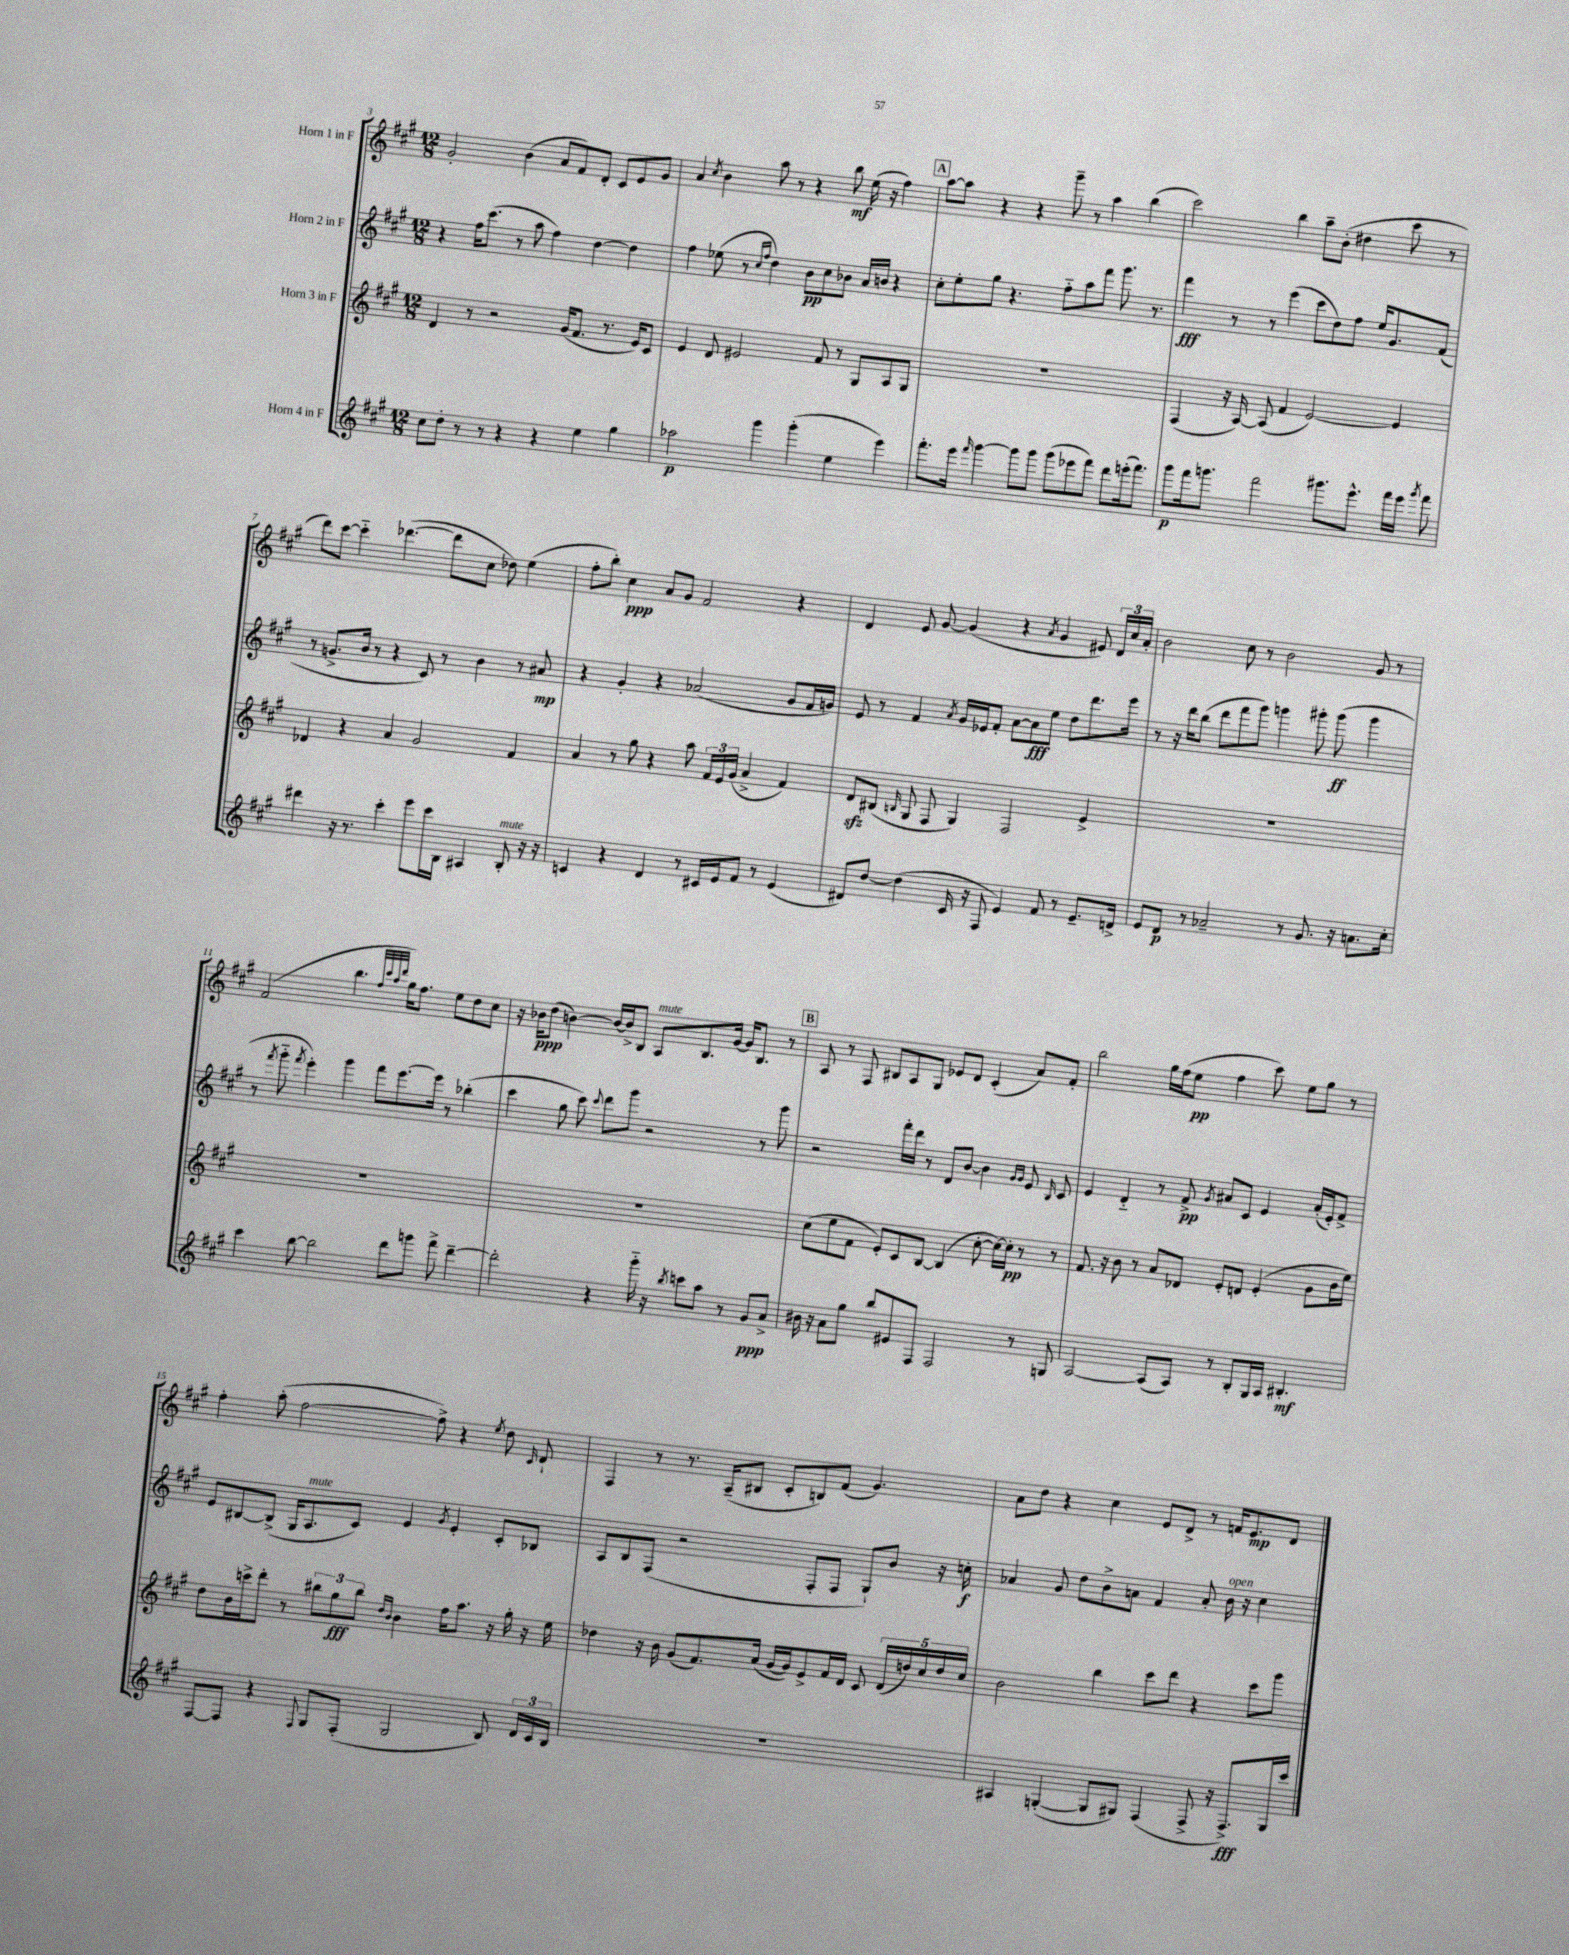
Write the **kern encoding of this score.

**kern	**dynam	**kern	**dynam	**kern	**dynam	**kern	**dynam
*part4	*part4	*part3	*part3	*part2	*part2	*part1	*part1
*staff4	*staff4	*staff3	*staff3	*staff2	*staff2	*staff1	*staff1
*I"Horn 4 in F	*	*I"Horn 3 in F	*	*I"Horn 2 in F	*	*I"Horn 1 in F	*
*clefG2	*	*clefG2	*	*clefG2	*	*clefG2	*
*k[f#c#g#]	*	*k[f#c#g#]	*	*k[f#c#g#]	*	*k[f#c#g#]	*
*M12/8	*	*M12/8	*	*M12/8	*	*M12/8	*
=3	=3	=3	=3	=3	=3	=3	=3
8cc#\L	.	4d/	.	4r	.	2g#'/	.
8dd'\J	.	.	.	.	.	.	.
8r	.	8r	.	16ff#\KL	.	.	.
.	.	.	.	(8.ccc#\J	.	.	.
8r	.	2r	.	.	.	.	.
4r	.	.	.	8r	.	(4b\	.
.	.	.	.	8aa\	.	.	.
4r	.	.	.	4ff#\)	.	8a/L	.
.	.	(16g#/KL	.	.	.	8f#/)	.
.	.	8.f#/J	.	.	.	.	.
4ee\	.	.	.	[4dd\	.	8d'/J	.
.	.	8.r	.	.	.	8c#/L	.
4gg#\	.	.	.	4dd\]	.	8e/	.
.	.	16e/KL)	.	.	.	.	.
.	.	8c#/J	.	.	.	8g#/J	.
=4	=4	=4	=4	=4	=4	=4	=4
2aa-X\	p	4e/	.	4ff#\	.	4a/	.
.	.	.	.	.	.	8qcc#/	.
.	.	8d/	.	(8ee-X\	.	4b\	.
.	.	2e#X/	.	8r	.	.	.
.	.	.	.	16qqcc#/LL	.	.	.
.	.	.	.	16qqff#/JJ	.	.	.
4ggg#\	.	.	.	4dd\)	.	8aa\	.
.	.	.	.	.	.	8r	.
(4ggg#'\	.	.	.	8b\L	pp	4r	.
.	.	8f#/	.	8cc#\	.	.	.
4ee\	.	8r	.	8b-X\J	.	8bb\	mf
.	.	8G#/L	.	16a/LL	.	(16ee\	.
.	.	.	.	16bn/JJ	.	16r	.
4eee\)	.	8A/	.	4r	.	4ff#\)	.
.	.	8G#/J	.	.	.	.	.
!!LO:REH:place=s1:t=A
=5	=5	=5	=5	=5	=5	=5	=5
8.fff#'\L	.	1.r	.	8cc#'\L	.	[8aa\L	.
.	.	.	.	8ee'\	.	8aa\J]	.
16eee\Jk	.	.	.	.	.	.	.
16qqfff#/	.	.	.	.	.	.	.
[4ggg#\	.	.	.	8gg#\J	.	4r	.
.	.	.	.	4.r	.	.	.
8ggg#\L]	.	.	.	.	.	4r	.
8ggg#\J	.	.	.	.	.	.	.
(8ggg#\L	.	.	.	8ff#\L	.	8ggg#~\	.
8eee-X\	.	.	.	8aa\	.	8r	.
8fff#\J)	.	.	.	8fff#\J	.	4aa\	.
8ddd\L	.	.	.	8.ggg#\	.	.	.
(16eeen'\k	.	.	.	.	.	(4bb\	.
8.fff#\J)	.	.	.	8.r	.	.	.
=6	=6	=6	=6	=6	=6	=6	=6
8ggg#\L	p	(4F#/	.	4fff#\	fff	2ccc#\)	.
16fff#\k	.	.	.	.	.	.	.
8.gggn\J	.	.	.	.	.	.	.
.	.	16r	.	8r	.	.	.
.	.	[16A/)	.	.	.	.	.
2fff#\	.	(8A/]	.	8r	.	.	.
.	.	4f#/	.	(4eee\	.	4bb\	.
.	.	[2e/)	.	8ccc#\L	.	8aa~\L	.
8.ggg#X\L	.	.	.	8dd\)	.	(8b'\J	.
.	.	.	.	8ff#\J	.	4dd#X\	.
8.eee^^\J	.	.	.	.	.	.	.
.	.	.	.	16ee/KL	.	.	.
.	.	.	.	8.g#/	.	.	.
16fff#\LL	.	4e/]	.	.	.	8ccc#\	.
16eee\JJ	.	.	.	.	.	.	.
8qggg#/	.	.	.	.	.	.	.
8fff#\	.	.	.	(8f#/J	.	8r	.
!!LO:LB:g=z
=7	=7	=7	=7	=7	=7	=7	=7
4ddd#X\	.	4d-X/	.	8r	.	8ddd\L)	.
.	.	.	.	8.gn^/L	.	[8ccc#\J	.
16r	.	4r	.	.	.	4ccc#\]	.
8.r	.	.	.	16b/Jk	.	.	.
.	.	.	.	8r	.	.	.
4ccc#'\	.	4a/	.	4r	.	([4.ddd-X\	.
8eee\L	.	2g#/	.	8c#/)	.	.	.
16ccc#\L	.	.	.	8r	.	8ddd-\L]	.
16B\JJ	.	.	.	.	.	.	.
4A#X/	.	.	.	4b\	.	8cc#\J	.
.	.	.	.	.	.	8dd-X\)	.
!LO:TX:a:i:t=mute	!	!	!	!	!	!	!
8B'/	.	4f#/	.	8r	.	(4ee\	.
16r	.	.	.	8a#X/	mp	.	.
16r	.	.	.	.	.	.	.
=8	=8	=8	=8	=8	=8	=8	=8
4cn/	.	4a/	.	4r	.	8ff#'\L	.
.	.	.	.	.	.	8bb'\J)	.
4r	.	8r	.	4g#'/	.	4cc#\	ppp
.	.	8gg#\	.	.	.	.	.
4d/	.	4r	.	4r	.	8a/L	.
.	.	.	.	.	.	8g#/J	.
8r	.	8aa\	.	(2a-X/	.	2f#/	.
16c#X/LL	.	24f#/LL	.	.	.	.	.
.	.	24e/	.	.	.	.	.
16e/J	.	.	.	.	.	.	.
.	.	(24g#/JJ	.	.	.	.	.
8f#/J	.	4a^/	.	.	.	.	.
8r	.	.	.	.	.	.	.
(4e/	.	4f#/)	.	8g#/L	.	4r	.
.	.	.	.	16f#/L	.	.	.
.	.	.	.	16gn/JJ)	.	.	.
=9	=9	=9	=9	=9	=9	=9	=9
8d#X/L)	.	8dzz/L	.	8e/	.	4d/	.
[8dd/J	.	(8B#X/J	.	8r	.	.	.
.	.	16qqBn/	.	.	.	.	.
(4dd\]	.	8G#/	.	4f#/	.	8e/	.
.	.	8F#/	.	.	.	[8g#/	.
.	.	.	.	8qa/	.	.	.
16c#/	.	4G#/)	.	16g#/LL	.	(4g#/]	.
16r	.	.	.	16e-X/J	.	.	.
8F#/	.	.	.	8f#'/J	.	.	.
4e/)	.	2F#/	.	[8a\L	.	4r	.
.	.	.	.	8a\]	fff	.	.
.	.	.	.	.	.	8qa/	.
8f#/	.	.	.	8ee\J	.	4g#/	.
8r	.	.	.	8dd\L	.	.	.
8.e~/L	.	4e^/	.	8.ddd\	.	8e#X/)	.
.	.	.	.	.	.	24d/LL	.
.	.	.	.	.	.	24cc#/	.
16dn^/Jk	.	.	.	16eee\Jk	.	.	.
.	.	.	.	.	.	24a'/JJ	.
=10	=10	=10	=10	=10	=10	=10	=10
8e/L	.	1.r	.	8r	.	2b\	.
8d/J	p	.	.	16r	.	.	.
.	.	.	.	16ddd\KL	.	.	.
8r	.	.	.	(8bb\J	.	.	.
2a-X~/	.	.	.	8ddd\L	.	.	.
.	.	.	.	8fff#\	.	8cc#\	.
.	.	.	.	8ggg#\J)	.	8r	.
.	.	.	.	4gggn\	.	2b\	.
8r	.	.	.	.	.	.	.
8.g#/	.	.	.	8ggg#X'\	.	.	.
.	.	.	.	(8ggg#\	ff	.	.
16r	.	.	.	.	.	.	.
8.an\L	.	.	.	4ggg#\	.	8g#/	.
.	.	.	.	.	.	8r	.
16cc#'\Jk	.	.	.	.	.	.	.
!!LO:LB:g=z
=11	=11	=11	=11	=11	=11	=11	=11
4ccc#\	.	1.r	.	8r	.	(2f#/	.
.	.	.	.	8qfff#/	.	.	.
.	.	.	.	8ggg#\	.	.	.
.	.	.	.	8qfff#/	.	.	.
[8bb\	.	.	.	4eee'\)	.	.	.
2bb\]	.	.	.	.	.	.	.
.	.	.	.	4ggg#\	.	4.bb\	.
.	.	.	.	8fff#\L	.	.	.
.	.	.	.	.	.	32qqff#/LLL	.
.	.	.	.	.	.	32qqccc#/	.
.	.	.	.	.	.	32qqaa/	.
.	.	.	.	.	.	32qqddd/JJJ	.
8ddd\L	.	.	.	[8.eee\	.	16gg#\KL)	.
.	.	.	.	.	.	8.ff#\J	.
8gggn\J	.	.	.	.	.	.	.
.	.	.	.	16eee\Jk]	.	.	.
8fff#^\	.	.	.	8r	.	8ee\L	.
[4ddd~\	.	.	.	(4bb-X'\	.	8dd\	.
.	.	.	.	.	.	8cc#\J	.
=12	=12	=12	=12	=12	=12	=12	=12
2ddd'\]	.	1.r	.	4ccc#\	.	16r	.
.	.	.	.	.	.	16b-X\KL	ppp
.	.	.	.	.	.	(8dd\J	.
.	.	.	.	8gg#\	.	[4bn\)	.
.	.	.	.	8ccc#\)	.	.	.
.	.	.	.	8qqccc#/	.	.	.
4r	.	.	.	8ddd\L	.	16b/LL_	.
.	.	.	.	.	.	16b^/J]	.
.	.	.	.	8ggg#\J	.	8B/J	.
!	!	!	!	!	!	!LO:TX:a:i:t=mute	!
16ggg#\	.	.	.	2r	.	8A/L	.
16r	.	.	.	.	.	.	.
8qbb/	.	.	.	.	.	.	.
8cccn\L	.	.	.	.	.	8.B/	.
8aa\J	.	.	.	.	.	.	.
.	.	.	.	.	.	[16g#/Jk	.
8r	.	.	.	.	.	16g#/KL]	.
.	.	.	.	.	.	8.B/J	.
8g#/L	ppp	.	.	8r	.	.	.
8a^/J	.	.	.	8ggg#\	.	8r	.
!!LO:REH:place=s1:t=B
=13	=13	=13	=13	=13	=13	=13	=13
16b#X\	.	(8cc#\L	.	2r	.	8A/	.
16r	.	.	.	.	.	.	.
8a\L	.	8ee\	.	.	.	8r	.
8gg#\J	.	8f#\J	.	.	.	8F#/	.
8bb/L	.	8e'/L)	.	.	.	8B#X/L	.
8e#X/	.	8c#/	.	16fff#'\LL	.	8A/	.
.	.	.	.	16ddd\JJ	.	.	.
8F#/J	.	[8B/J	.	8r	.	8G#/J	.
2F#/	.	(4B/]	.	8d/L	.	8e-X/L	.
.	.	.	.	[8b/J	.	8d/J	.
.	.	[8cc#'\	.	4b\]	.	(4c#'/	.
.	.	16cc#\LL_)	.	.	.	.	.
.	.	16cc#'\JJ]	pp	.	.	.	.
.	.	.	.	16qqg#/LL	.	.	.
.	.	.	.	16qqg#/JJ	.	.	.
8r	.	8r	.	8e/	.	8a/L)	.
.	.	.	.	16qqB/	.	.	.
8Gn/	.	8r	.	8c#/	.	8f#'/J	.
=14	=14	=14	=14	=14	=14	=14	=14
[2A/	.	8.f#/	.	4e/	.	2bb\	.
.	.	16r	.	.	.	.	.
.	.	8b\	.	4d/	.	.	.
.	.	8r	.	.	.	.	.
(8A/L]	.	8a/L	.	8r	.	16gg#\LL	.
.	.	.	.	.	.	(16ff#\J	.
8A/J)	.	8d-X/J	.	8f#^/	pp	8ee\J	pp
.	.	.	.	8qg#/	.	.	.
8r	.	8e'/L	.	8a#X/L	.	4ff#\	.
8B'/L	.	8dn/J	.	8c#/J	.	.	.
16G#/L	.	(4e'/	.	4e/	.	8ccc#\)	.
16A/JJ	.	.	.	.	.	.	.
4.B#X'/	mf	.	.	.	.	8ee\L	.
.	.	8g#\L	.	(16a#'/LL	.	8gg#\J	.
.	.	.	.	16e'/J)	.	.	.
.	.	16b\L	.	8f#^/J	.	8r	.
.	.	16ee\JJ)	.	.	.	.	.
!!LO:LB:g=z
=15	=15	=15	=15	=15	=15	=15	=15
[8F#/L	.	8dd\L	.	8e/L	.	4ff#'\	.
8F#/J]	.	16b\L	.	[8B#X/	.	.	.
.	.	16cccn^\J	.	.	.	.	.
4r	.	8ddd'\J	.	(8B#^/J]	.	(8aa'\	.
.	.	8r	.	16G#/KL	.	[2ff#\	.
!	!	!	!	!LO:TX:a:i:t=mute	!	!	!
.	.	.	.	8.A/	.	.	.
8qqF#/	.	.	.	.	.	.	.
8G#/L	.	12bb#X\L	.	.	.	.	.
.	.	12gg#\	fff	.	.	.	.
(8F#'/J	.	.	.	8c#/J)	.	.	.
.	.	12bb#\J	.	.	.	.	.
.	.	16qqdd/LL	.	.	.	.	.
.	.	16qqb/JJ	.	.	.	.	.
2G#/	.	4b\	.	4e/	.	.	.
.	.	.	.	.	.	8ff#^\])	.
.	.	.	.	8qg#/	.	.	.
.	.	16ff#\KL	.	4e'/	.	4r	.
.	.	8.aa\J	.	.	.	.	.
.	.	.	.	.	.	8qee/	.
8B/)	.	16r	.	8c#'/L	.	8dd\	.
.	.	16gg#'\	.	.	.	.	.
.	.	.	.	.	.	16qqc#/	.
24d/LL	.	16r	.	8B-X/J	.	8d`/	.
24c#/	.	.	.	.	.	.	.
.	.	16ee\	.	.	.	.	.
24B/JJ	.	.	.	.	.	.	.
=16	=16	=16	=16	=16	=16	=16	=16
1.r	.	4dd-X\	.	8A/L	.	4F#/	.
.	.	.	.	8B/	.	.	.
.	.	16r	.	(8F#/J	.	8r	.
.	.	16b\	.	.	.	.	.
.	.	(8g#/L	.	2r	.	8.r	.
.	.	8.f#/)	.	.	.	.	.
.	.	.	.	.	.	(16A~/KL	.
.	.	.	.	.	.	8B#X/J	.
.	.	(16a/Jk	.	.	.	.	.
.	.	[16g#/LL	.	.	.	8c#'/L	.
.	.	16g#/J])	.	.	.	.	.
.	.	8e^/	.	8F#'/L	.	8Bn/)	.
.	.	16f#/L	.	8F#/J	.	(8f#/J	.
.	.	16d/JJ	.	.	.	.	.
.	.	8c#/	.	8G#`/L)	.	4.g#/)	.
.	.	(20d/LL	.	8b/J	.	.	.
.	.	20ddn/)	.	.	.	.	.
.	.	20cc#/	.	.	.	.	.
.	.	.	.	16r	.	.	.
.	.	20dd/	.	.	.	.	.
.	.	.	.	16ccn'\	f	.	.
.	.	20cc#/JJ	.	.	.	.	.
=17	=17	=17	=17	=17	=17	=17	=17
4A#X/	.	2b\	.	4a-X/	.	8a\L	.
.	.	.	.	.	.	8dd\J	.
([4Gn'/	.	.	.	8g#/	.	4r	.
.	.	.	.	8dd\L	.	.	.
8G/L]	.	4bb\	.	8b^\	.	4cc#\	.
8G#X/J)	.	.	.	8an\J	.	.	.
(4F#/	.	8ccc#\L	.	4f#/	.	8e/L	.
.	.	8ddd\J	.	.	.	8d^/J	.
8F#^/	.	4r	.	8a'/	.	8r	.
!	!	!	!	!LO:TX:a:i:t=open	!	!	!
16r	.	.	.	16b\	.	16fn/KL	.
8.F#^/L)	fff	.	.	16r	.	8.e/	mp
.	.	8ccc#\L	.	4cc#\	.	.	.
16G#/L	.	8ggg#\J	.	.	.	8d/J	.
16ccc#/JJ	.	.	.	.	.	.	.
==	==	==	==	==	==	==	==
*-	*-	*-	*-	*-	*-	*-	*-
